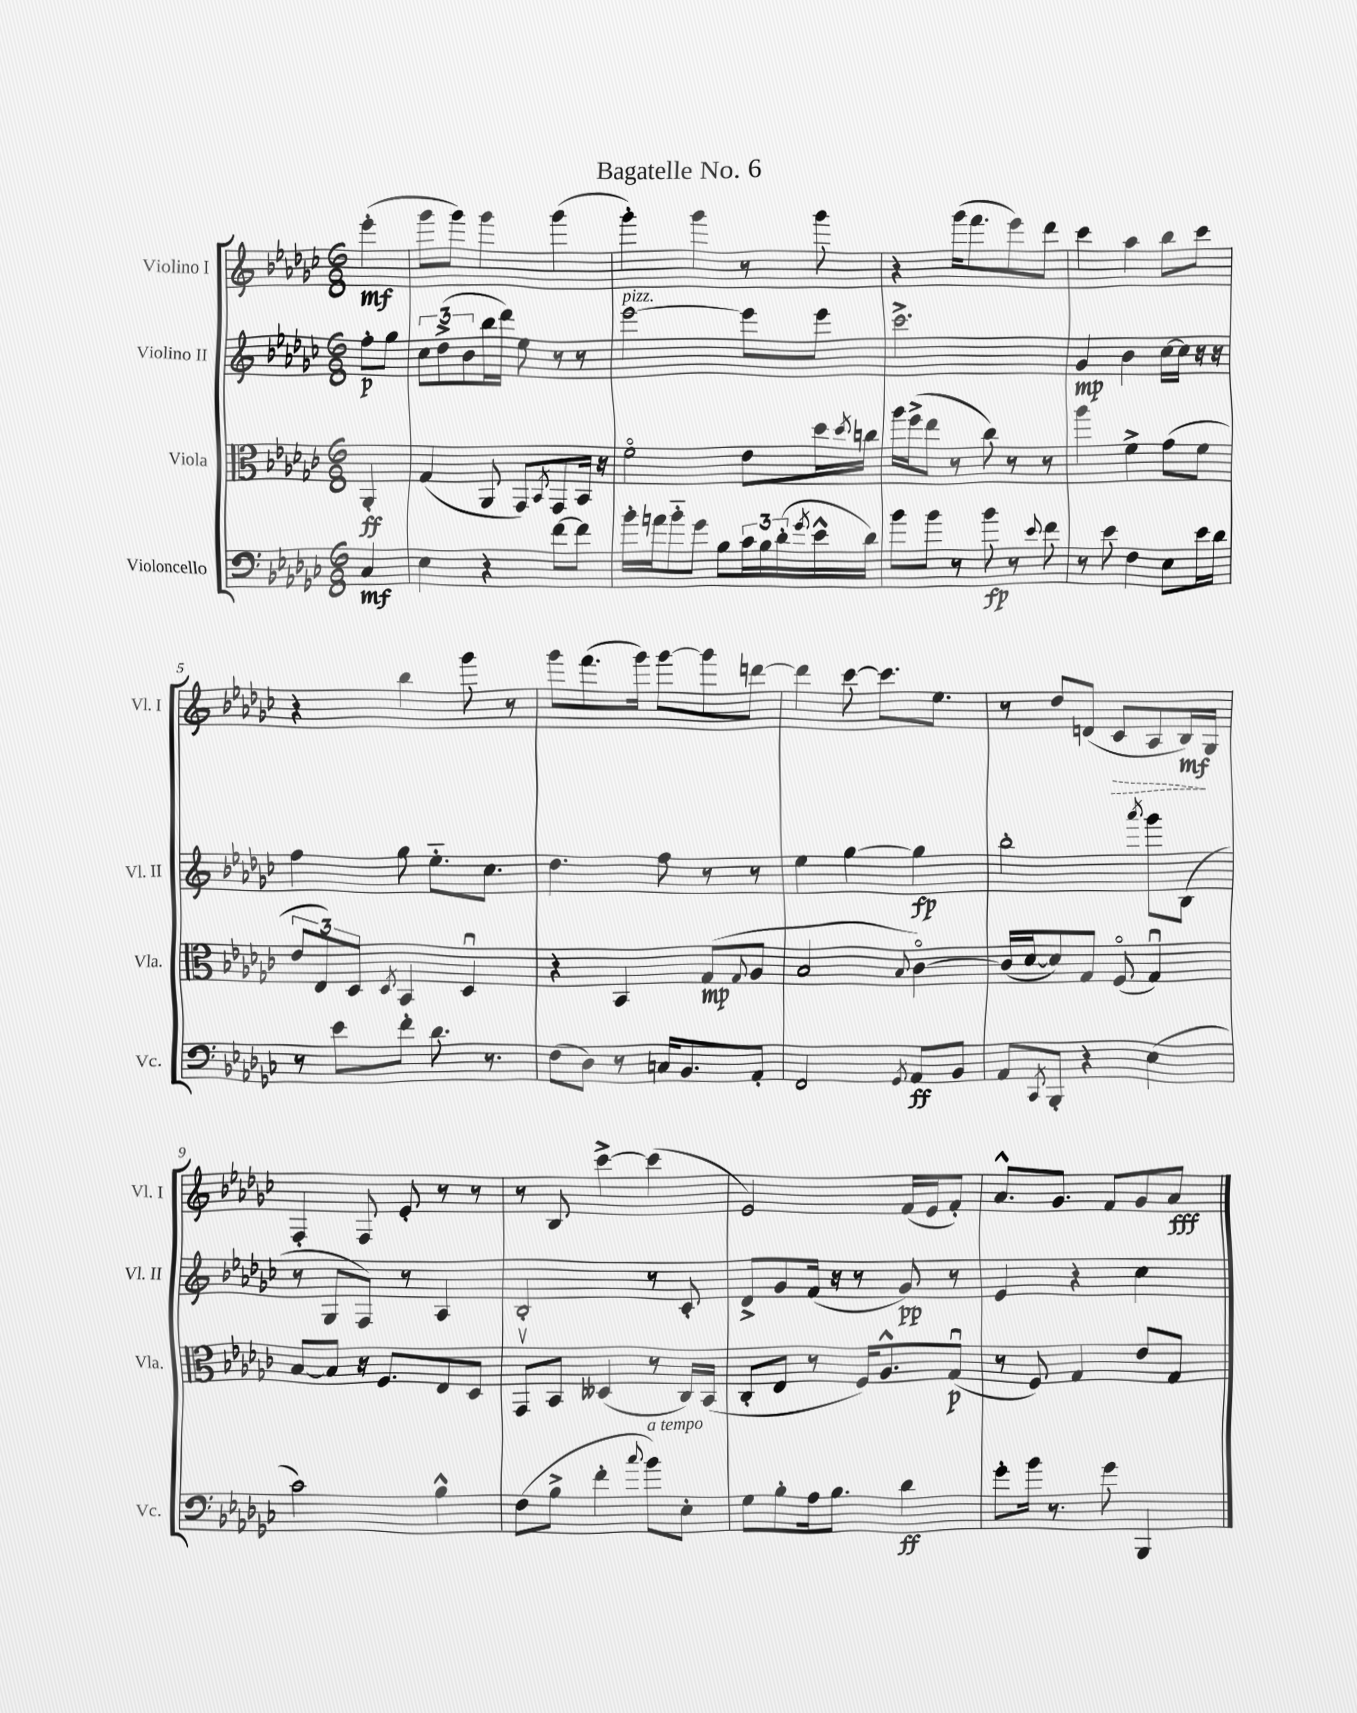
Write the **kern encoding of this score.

**kern	**kern	**kern	**kern
*staff4	*staff3	*staff2	*staff1
*clefF4	*clefC3	*clefG2	*clefG2
*k[b-e-a-d-g-c-]	*k[b-e-a-d-g-c-]	*k[b-e-a-d-g-c-]	*k[b-e-a-d-g-c-]
*M6/8	*M6/8	*M6/8	*M6/8
4C-	4AA-'	8ff'	(4eee-'
.	.	8gg-	.
=	=	=	=
4E-	(4G-	12cc-	8ggg-
.	.	(12dd-^	.
.	.	.	8ggg-)
.	.	12b-	.
4r	8AA-	16bb-	4ggg-
.	.	16ddd-)	.
.	8GG-)	8ee-	.
.	8qBB-	.	.
[8f	8GG-	8r	(4ggg-
8f]	16BB-	8r	.
.	16r	.	.
=	=	=	=
16b-'	2fo	[2eee-	4ggg-')
16a	.	.	.
8b-'~	.	.	.
8g-	.	.	4ggg-
8B-	.	.	.
24c-	8e-	8eee-]	8r
24B-	.	.	.
(24d-'	.	.	.
8qg-	.	.	.
16e-^^	16dd-	8eee-	8ggg-
.	8qdd-	.	.
16d-)	16cc	.	.
=	=	=	=
8b-	16aa-	2.ccc-^	4r
.	(16ff^	.	.
8b-	8ee-	.	.
8r	8r	.	(16ggg-
.	.	.	8.fff
8b-	8cc-)	.	.
8r	8r	.	8eee-)
8qqe-	.	.	.
8f	8r	.	8ddd-
=	=	=	=
8r	4aa-	4g-	4ccc-
8e-	.	.	.
4F	4f^	4b-	4aa-
8E-	(8g-	[16cc-	8bb-
.	.	16cc-]	.
16e-	8f	16r	8ccc-
16d-	.	16r	.
=	=	=	=
8r	12e-	4ff	4r
.	12E-)	.	.
8e-	.	.	.
.	12D-	.	.
.	8qD-	.	.
8f'	4BB-	8gg-	4bb-
8.d-	.	8.ee-'~	.
.	4D-u	.	8ggg-
8.r	.	8.cc-	.
.	.	.	8r
=	=	=	=
(8F	4r	4.dd-	8ggg-
8D-)	.	.	(8.fff
8r	4BB-	.	.
.	.	.	16ggg-)
16C	.	8ff	[8ggg-
8.BB-	.	.	.
.	(8G-	8r	8ggg-]
.	8qqG-	.	.
8AA-'	8A-	8r	[8ddd
=	=	=	=
2FF	2B-	4ee-	4ddd]
.	.	[4gg-	[8ccc-
.	.	.	8.ccc-]
8qGG-	8qqB-	.	.
8AA-	[4c-o)	4gg-]	.
.	.	.	8.ee-
8BB-	.	.	.
=	=	=	=
8AA-	(16c-]	2bb-'	8r
.	[16d-	.	.
8qCC-	.	.	.
8BBB-'	8d-])	.	8dd-
4r	8G-	.	(8d
.	(8Fo	.	8c-
.	.	8qaaa-	.
(4E-	4G-u)	8ggg-	8A-
.	.	(8B-	16B-)
.	.	.	16G-
=	=	=	=
2c-)	[8B-	8r	4F'
.	8B-]	8G-	.
.	16r	8F)	8F
.	8.F	.	.
.	.	8r	8e-'
4B-^^	8E-	4A-	8r
.	8D-	.	8r
=	=	=	=
(8F	8GG-v	2B-'	8r
8B-^	8BB-	.	8B-
4f'	(4D--	.	[4ccc-^
8qqcc-	.	.	.
8b-)	8r	8r	(4ccc-]
8E-'	16C-)	8c-'	.
.	(16BB-	.	.
=	=	=	=
8G-	8C-'	8d-^	2e-)
8B-'	8E-	8g-	.
16A-	8r	(16f	.
8.B-	.	16r	.
.	16F)	8r	.
.	8.A-^^	.	.
4d-	.	8g-)	(16f
.	.	.	16e-
.	(8G-u	8r	8f')
=	=	=	=
8g-'	8r	4e-	8.a-^^
16b-	8F)	.	.
8.r	.	.	8.g-
.	4G-	4r	.
8g-	.	.	8f
4BBB-	8e-	4cc-	8g-
.	8G-	.	8a-
==	==	==	==
*-	*-	*-	*-
